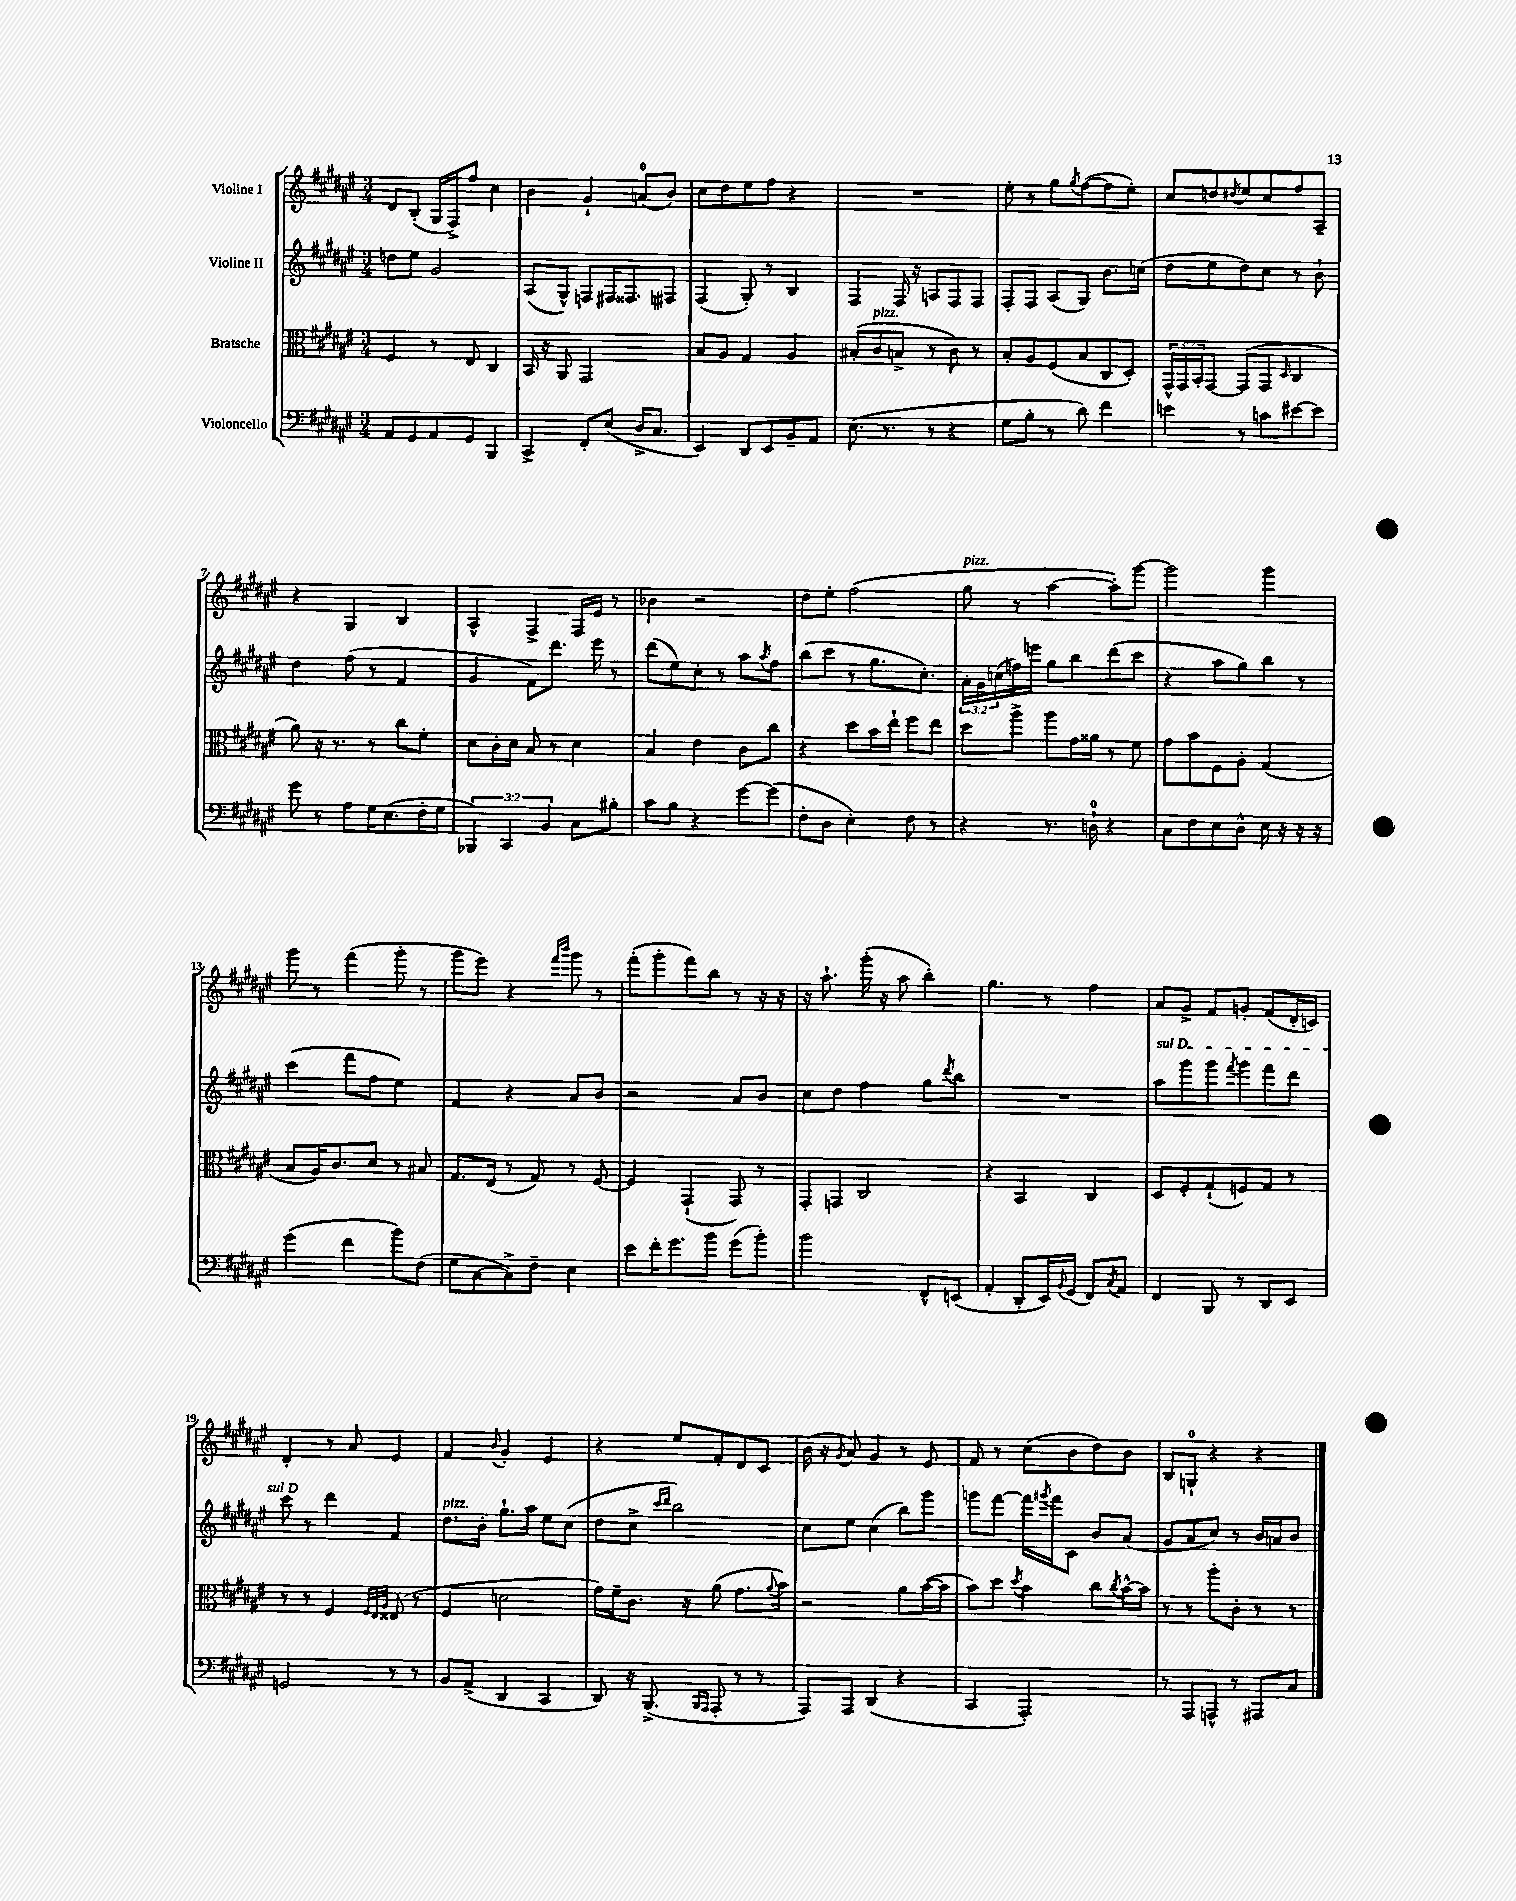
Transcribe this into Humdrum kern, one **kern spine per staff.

**kern	**kern	**kern	**kern
*staff4	*staff3	*staff2	*staff1
*clefF4	*clefC3	*clefG2	*clefG2
*k[f#c#g#d#a#e#]	*k[f#c#g#d#a#e#]	*k[f#c#g#d#a#e#]	*k[f#c#g#d#a#e#]
*M3/4	*M3/4	*M3/4	*M3/4
8AA#/L	4F#/	8dd\L	8d#/L
8GG#/	.	8ee#\J	(8B'/J
8AA#/	8r	2g#/	16G#/LL
.	.	.	16F#^/J)
8GG#/J	8E#/	.	8ff#/J
4BBB/	4C#/	.	4cc#\
=	=	=	=
4CC#^/	16BB/	(8A#/L	4b\
.	16r	.	.
.	8AA#/	8G#^^/J)	.
8FF#'/L	2GG#/	8F/L	4g#`/
(8E#/J	.	16F#/K	.
.	.	8.F##/	.
16D#^/LK	.	.	(8a/L
8.C#/J	.	.	.
.	.	8F#/J	8b/J)
=	=	=	=
4EE#/)	8B/L	(4F#/	8cc#\L
.	8A#/J	.	8dd#\
8DD#/L	4G#/	8G#'/)	8ee#\
8EE#/	.	8r	8ff#\J
8BB~/	4A#/	4B/	4r
8AA#/J	.	.	.
=	=	=	=
(8.E#\	(8B#'/L	4F#/	2.r
.	8c#/	.	.
8.r	.	.	.
.	8B^/J	16F#/	.
.	.	16r	.
8r	8r	8A/L	.
4r	8c#\)	8F#/	.
.	8r	8F#/J	.
=	=	=	=
8G#\L	8B'/L	8F#'/L	8ee#'\
8B'\J	8A#/	8F#/J	8r
8r	(8F#/	(8A#/L	8gg#\L
.	.	.	8qgg#/
8d#\)	8B/	8G#/J)	([8ff#\
4f#\	8C#/	8.b\L	8ff#\]
.	8D#'/J)	.	8ee#'\J)
.	.	(16cc\Jk	.
=	=	=	=
4e\	24GG#^^/LL	8dd#\L	8cc#/L
.	24GG#/	.	.
.	24BB'/J	.	.
.	[8GG#/J	8ee#\	8dd/
.	.	.	8qdd#/
8r	(8GG#/]L	8dd#\)	8ee#/
8c\L	8GG#/J	8cc#\J	8cc#/
.	16qqD#/	.	.
[8e#\	4C#/	8r	8ff#/
8e#\]J	.	8b`\	8A#~/J
=	=	=	=
8g#\	8a#\)	4dd#\	4r
8r	16r	.	.
.	8.r	.	.
8A#\L	.	(8ff#\	4G#/
16G#\K	8r	8r	.
(8.E#\	.	.	.
.	8cc#\L	4f#/	4B/
16F#'\L	8f#'\J	.	.
16G#\JJ	.	.	.
=	=	=	=
6BBB-/)	8d#\L	4g#/	4A#^^/
.	16c#'\L	.	.
6CC#/	.	.	.
.	16d#\JJ	.	.
.	8B/	8f#\L)	4F#^/
6BB/	.	.	.
.	8r	8.ddd#\J	.
8C#\L	4d#\	.	16F#/LL
.	.	16eee#\	16e#/JJ
8B#'\J	.	8r	8r
=	=	=	=
8c#\L	4B/	(8ddd#\L	4b-\
8B\J	.	8ee#\)	.
4r	4e#\	8cc#'\J	2r
.	.	8r	.
[8g#\L	8c#\L	8aa#\L	.
.	.	8qaa#/	.
(8g#\]J	8cc#\J	8ff#\J	.
=	=	=	=
8F#'\L	4r	(8bb\L	8dd#\L
8D#\J	.	8ccc#\J	8ee#'\J
4E#'\)	8dd#\L	8r	(2ff#\
.	16b\L	8.gg#\L	.
.	16ee#`\JJ	.	.
8F#\	8ff#\L	.	.
.	.	8.cc#'\J)	.
8r	8ee#\J	.	.
=	=	=	=
4r	8dd#\L	24a#'\LL	8gg#\
.	.	24g#\	.
.	.	(24cc\	.
.	8aa#^\J	16ff\)	8r
.	.	16eee\JJ	.
8.r	8aa#\L	8gg#\L	[4aa#\
.	16g#\L	8bb\	.
16D`\	16a##\JJ	.	.
4r	8r	(8ddd#\	8aa#'\]L)
.	8f#\	8ccc#\J	[8ggg#\J
=	=	=	=
8C#\L	8g#\L	4r	2ggg#\]
8F#\	8b\	.	.
8E#\	8F#\	8aa#\L	.
8D#^^\J	8A#'\J	8gg#\)	.
16E#\	(4G#/	8bb\J	4ggg#\
16r	.	.	.
16r	.	8r	.
16r	.	.	.
=	=	=	=
(4g#\	8B/L	(4ccc#\	8ggg#\
.	16A#/K)	.	8r
.	8.c#/	.	.
4f#\	.	8fff#\L	(4fff#\
.	8d#/J	8ff#\J	.
8b\L)	8r	4ee#\)	8ggg#'\
(8F#\J	8B#/	.	8r
=	=	=	=
8G#\L	8.G#/L	4f#/	8ggg#\L
[8C#\	.	.	8eee#\J)
.	(16E#/Jk	.	.
8C#^\])	8r	4r	4r
8F#~\J	8G#/)	.	.
.	.	.	16qqfff#/LL
.	.	.	16qqbbb/JJ
4E#\	8r	8a#/L	8ggg#\
.	[8F#/	8b/J	8r
=	=	=	=
8e#\L	4F#/]	2r	(8fff#'\L
16f#'\K	.	.	8ggg#'\
8.g#\	.	.	.
.	(4GG#`/	.	8fff#\)
8b\J	.	.	8bb\J
(8g#\L	8GG#/)	8a#/L	8r
8b'\J)	8r	8b/J	16r
.	.	.	16r
=	=	=	=
2b\	8GG#'/L	8cc#\L	16r
.	.	.	8.aa#`\
.	8GG/J	8dd#\J	.
.	2C#/	4ff#\	(16ggg#'\
.	.	.	16r
.	.	.	8aa#\
8FF#^^/L	.	8gg#\L	4bb'\)
.	.	8qddd#/	.
(8EE/J	.	8bb\J	.
=	=	=	=
4AA#'/	4r	2.r	4.gg#\
8DD#'/L	4BB/	.	.
16EE#/L)	.	.	8r
8qqBB/	.	.	.
(16GG#/JJ	.	.	.
8FF#/L)	4C#/	.	4ff#\
8qC#/	.	.	.
8AA#/J	.	.	.
=	=	=	=
4FF#/	8D#/L	8aa#\L	8a#/L
.	8F#'/	8ggg#\	8g#^/J
8BBB/	(8G#`/	8ggg#\	8f#/L
.	.	8qfff#/	.
8r	8F/)	8ggg#\	8g'/J
8DD#/L	8G#/J	8fff#\	(8f#/L
8EE#/J	8r	8ddd#\J	16d#'/L
.	.	.	16c/JJ)
=	=	=	=
2GG/	8r	8ccc#\	4d#'/
.	8r	8r	.
.	4F#/	4ddd#\	8r
.	.	.	8a#/
.	32qqF#/LLL	.	.
.	32qqE#/	.	.
.	32qqA#/JJJ	.	.
8r	(8E##/	4f#/	4e#/
8r	8r	.	.
=	=	=	=
8BB/L	4F#/	8.dd#\L	4f#/
(8AA#^/J	.	.	.
.	.	16b'\Jk	.
.	.	.	8qqb/
4DD#/	2d\	8.gg#`\L	4g#'/
.	.	16aa#\Jk	.
4CC#/	.	8ee#\L	4e#/
.	.	(8cc#\J	.
=	=	=	=
8DD#/)	16g#\LL)	8dd#\L	4r
.	16f#~\J	.	.
16r	8.c#\J	8cc#^\J	.
(8.BBB^/	.	.	.
.	.	16qqccc#/LL	.
.	.	16qqddd#/JJ	.
.	.	2bb\)	8ee#/L
.	16r	.	.
16qqBBB/LL	.	.	.
16qqAAA#/JJ	.	.	.
8AAA#'/	(8a#\	.	8f#'/
8r	8.g#\L	.	8d#/
8r	.	.	8c#/J
.	8qqa#/	.	.
.	16b\Jk)	.	.
=	=	=	=
8AAA#/L)	2r	8cc#\L	(16b\
.	.	.	16r
.	.	.	8qg#/
8AAA#/J	.	8ee#\J	8a#/)
(4DD#/	.	(4cc#\	4g#/
4r	8a#\L	8bb\L)	8r
.	([16b\L	8ggg#\J	8e#/
.	16b\]JJ	.	.
=	=	=	=
4CC#/	8b\L)	8ggg\L	8f#/
.	8dd#\J	[8fff#\J	8r
.	8qdd#/	.	.
2AAA#'/)	4b\	16fff#\]LL	(8cc#\L
.	.	8qggg#/	.
.	.	16fff#\J	.
.	.	8c#\J	8b\
.	8cc#\L	8b/L	8dd#\)
.	8qcc#/	.	.
.	[16b^^\L	(8a#/J	8b\J
.	16b\]JJ	.	.
=	=	=	=
8r	8r	8g#/L	8B/L
8AAA#/L	8r	8a#/	8G`/J
8AAA^^/J	8aa#'\L	8cc#/J)	4r
8r	8c#'\J	8r	.
8AAA#/L	8r	16b/LL	4r
.	.	16a/J	.
8C#/J	8r	8b/J	.
==	==	==	==
*-	*-	*-	*-
